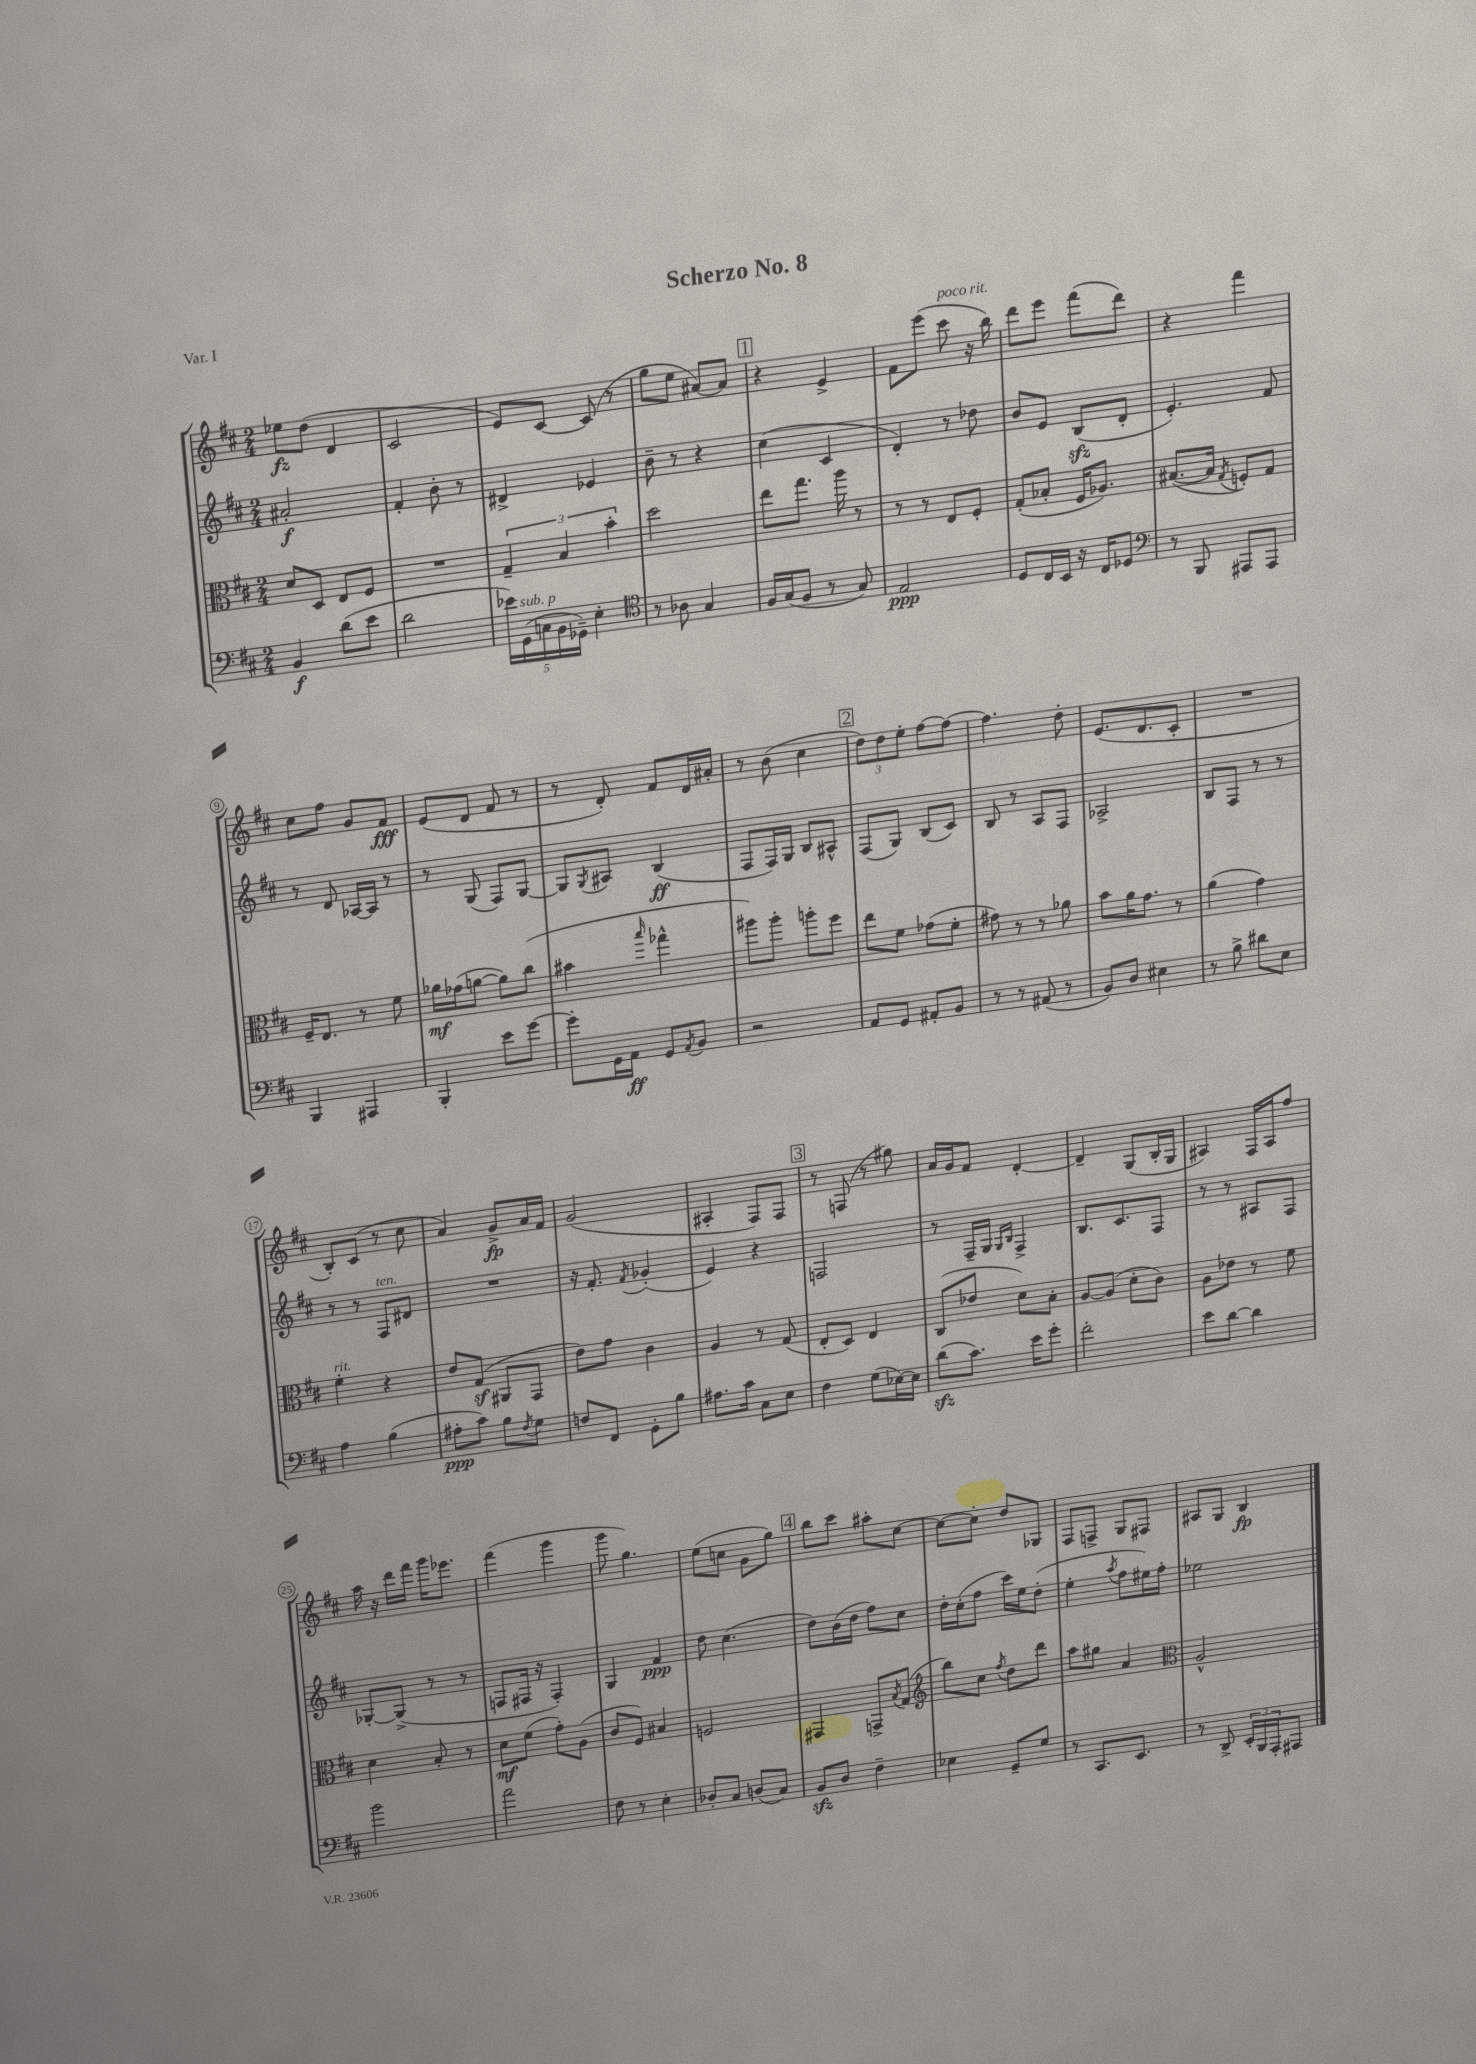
\header { title = "Scherzo No. 8" piece = "Var. I" }
<<
\new StaffGroup <<
\new Staff = "s0" {
    \clef treble \key d \major \numericTimeSignature \time 2/4
    ees''8\fz d''8( d'4 |
    cis'2 |
    e'8) cis'8~ cis'8( r8 |
    g''8 e''8 ais'8~) ais'8 |
    \mark \markup { \box "1" } r4 e'4-> |
    fis'8 e'''8( cis'''8^\markup { \italic "poco rit." } r16 b''16) |
    d'''8 e'''8 fis'''8( d'''8) |
    r4 fis'''4 |
    cis''8 fis''8 g'8 fis'8\fff |
    e'8( d'8 fis'8 r8 |
    r8 d'8-.) fis'8 d'16 ais'16-. |
    r8 b'8( cis''4 |
    \mark \markup { \box "2" } \tuplet 3/2 { d''8) d''8 e''8-. } fis''8~ fis''8~ |
    fis''4. d''8-. |
    e'8.( d'8. cis'8-. |
    R2 |
    b8-.) cis'8( r8 cis''8 |
    a'4) g'8->\fp a'16 fis'16 |
    g'2( |
    ais4-. fis8) fis8 |
    \mark \markup { \box "3" } r8 f8( r8 gis''8) |
    a'16 g'16 fis'8 d'4~-. |
    d'4-- g8( b16-. g16 |
    ais4) fis16 ais16 fis''8 |
    a''16 r16 d'''16 fis'''16 g'''16 ees'''8. |
    fis'''4( g'''4 |
    g'''8 g''4.) |
    e''8( c''8 g'8 g''8) |
    \mark \markup { \box "4" } b''8 cis'''8 ais''8-. cis''8~ |
    cis''8~ cis''8-. d''8 ges8 |
    fis8 f8-> g8 fis8 |
    ais8 g8 b4\fp \bar "|." |
}
\new Staff = "s1" {
    \clef treble \key d \major \numericTimeSignature \time 2/4
    ais'2-.\f |
    fis'4-. b'8-. r8 |
    dis'4-> ees'4 |
    b'8-- r8 r4 |
    \mark \markup { \box "1" } cis''4( cis'4 |
    d'4-.) r8 des''8 |
    b'8 e'8 b8\sfz( d'8-. |
    e'4.-.) fis'8 |
    r8 d'8 aes16~ aes16 r8 |
    r8 g8( fis8) g8~ |
    g8 \acciaccatura { g8 } ais8 b4\ff( |
    fis8 fis16) g16 b8 ais8-^ |
    \mark \markup { \box "2" } fis8( g8) b8( cis'8) |
    b8 r8 a8 fis8 |
    aes2-> |
    b8 fis8 r8 r8 |
    r8 r8 fis8^\markup { \italic "ten." } dis'8 |
    R2 |
    r16 fis'8.-. \acciaccatura { fis'8 } ges'4-.( |
    e'4) r4 |
    \mark \markup { \box "3" } f2 |
    r8 fis16-- g16 \grace { g16 b16 } fis4-> |
    b8. cis'8. fis8 |
    r8 r8 ais8 fis8 |
    ges8~-. ges8->( r8 r8 |
    f8 fis16 r16 fis4-.) |
    g4 fis'4\ppp |
    d''8 cis''4.( |
    \mark \markup { \box "4" } d''8) b'16( d''16 fis''8) cis''8 |
    d''16-. cis''16-.( fis''8 cis'''16) e''16 d''8-.( |
    e''4-. \acciaccatura { a''8 } fis''8 eis''16) fis''16-. |
    ees''2 \bar "|." |
}
\new Staff = "s2" {
    \clef alto \key d \major \numericTimeSignature \time 2/4
    d'8 d8 e8 fis8 |
    R2 |
    \tuplet 3/2 { g4-- b4 b'4-. } |
    d''2 |
    \mark \markup { \box "1" } e''8 g''8. a''16 r8 |
    r8 r8 e8 fis8-. |
    g8-.( bes8-. fis16 aes8.) |
    bis8.~( bis16 \acciaccatura { g8 } f8-.) g8 |
    fis16-- e8. r8 fis'8 |
    aes'16\mf ges'16( a'8~ a'8) cis''8( |
    bis'4 \grace { b''16 } ges''4-^ |
    ais''8) ais''8-. a''8-. fis''8 |
    \mark \markup { \box "2" } e''8 fis'8 ges'8( fis'8-. |
    gis'8) r8 r8 aes'8 |
    b'8 a'16 g'8. r8 |
    a'4( g'4) |
    fis'4-.^\markup { \italic "rit." } r4 |
    e'8 g8\sf( ais,8 g,8 |
    e'8) g'8 cis'4 |
    a4 r8 g8( |
    \mark \markup { \box "3" } e8-. d8) e4 |
    cis8( ees'8 d'8) b8-. |
    a8~ a8( d'8-. cis'8) |
    a8 ees'8 r8 fis'8 |
    d'4 b8-. r8 |
    d'8\mf fis'8( g'8-.) a8( |
    cis'8 fis8) bis4 |
    f2 |
    \mark \markup { \box "4" } gis,4 g,8-> \acciaccatura { b8 } g8( |
    \clef treble b''8) cis''8 \acciaccatura { fis''8 } d''8 d'''8 |
    a''8 gis''8 a'4 |
    \clef alto a2-^ \bar "|." |
}
\new Staff = "s3" {
    \clef bass \key d \major \numericTimeSignature \time 2/4
    b,4\f d'8( e'8 |
    d'2 |
    \tuplet 5/4 { ees'16) g,16^\markup { \italic "sub. p" }( c16 b,16 ges,16--) } e4-. |
    \clef tenor r8 aes8 g4 |
    \mark \markup { \box "1" } fis16 g16( fis8 r8 g8) |
    e2\ppp |
    d8 cis16 b,16 r16 cis16 des8 |
    \clef bass r8 b,,8 ais,,8 ais,,8 |
    b,,4 ais,,4 |
    b,,4-. e'8 g'8~ |
    g'8-. g,16 a,16\ff g,8 \acciaccatura { a,8 } b,8 |
    r2 |
    \mark \markup { \box "2" } a,8 g,8 ais,8-. b,8 |
    r8 r8 ais,8( r8 |
    b,8) d8 eis4 |
    r8 b8-> dis'8 e8 |
    a4 b4( |
    ais8-.\ppp cis'8) b8 \acciaccatura { fis8 } g8 |
    f8 fis,8 g,8-. b8 |
    ais8. cis'16 cis8 e8 |
    \mark \markup { \box "3" } fis4 g8( ees16~) ees16 |
    d'8\sfz( cis'8.) e'16 g'8-. |
    fis'2-. |
    e'8 d'8~ d'4 |
    b'2 |
    a'2 |
    fis8 r8 e4-. |
    des8-. cis8 d8( cis8) |
    \mark \markup { \box "4" } b,8\sfz d8 fis4-- |
    ees4 g,8-- g8 |
    r8 cis,8. e,8. |
    r8 d,8-> \tuplet 3/2 { e,16-. b,,16 a,,16-. } ais,,8 \bar "|." |
}
>>
>>
\layout { \context { \Score \override BarNumber.stencil = #(make-stencil-circler 0.1 0.3 ly:text-interface::print) } }
